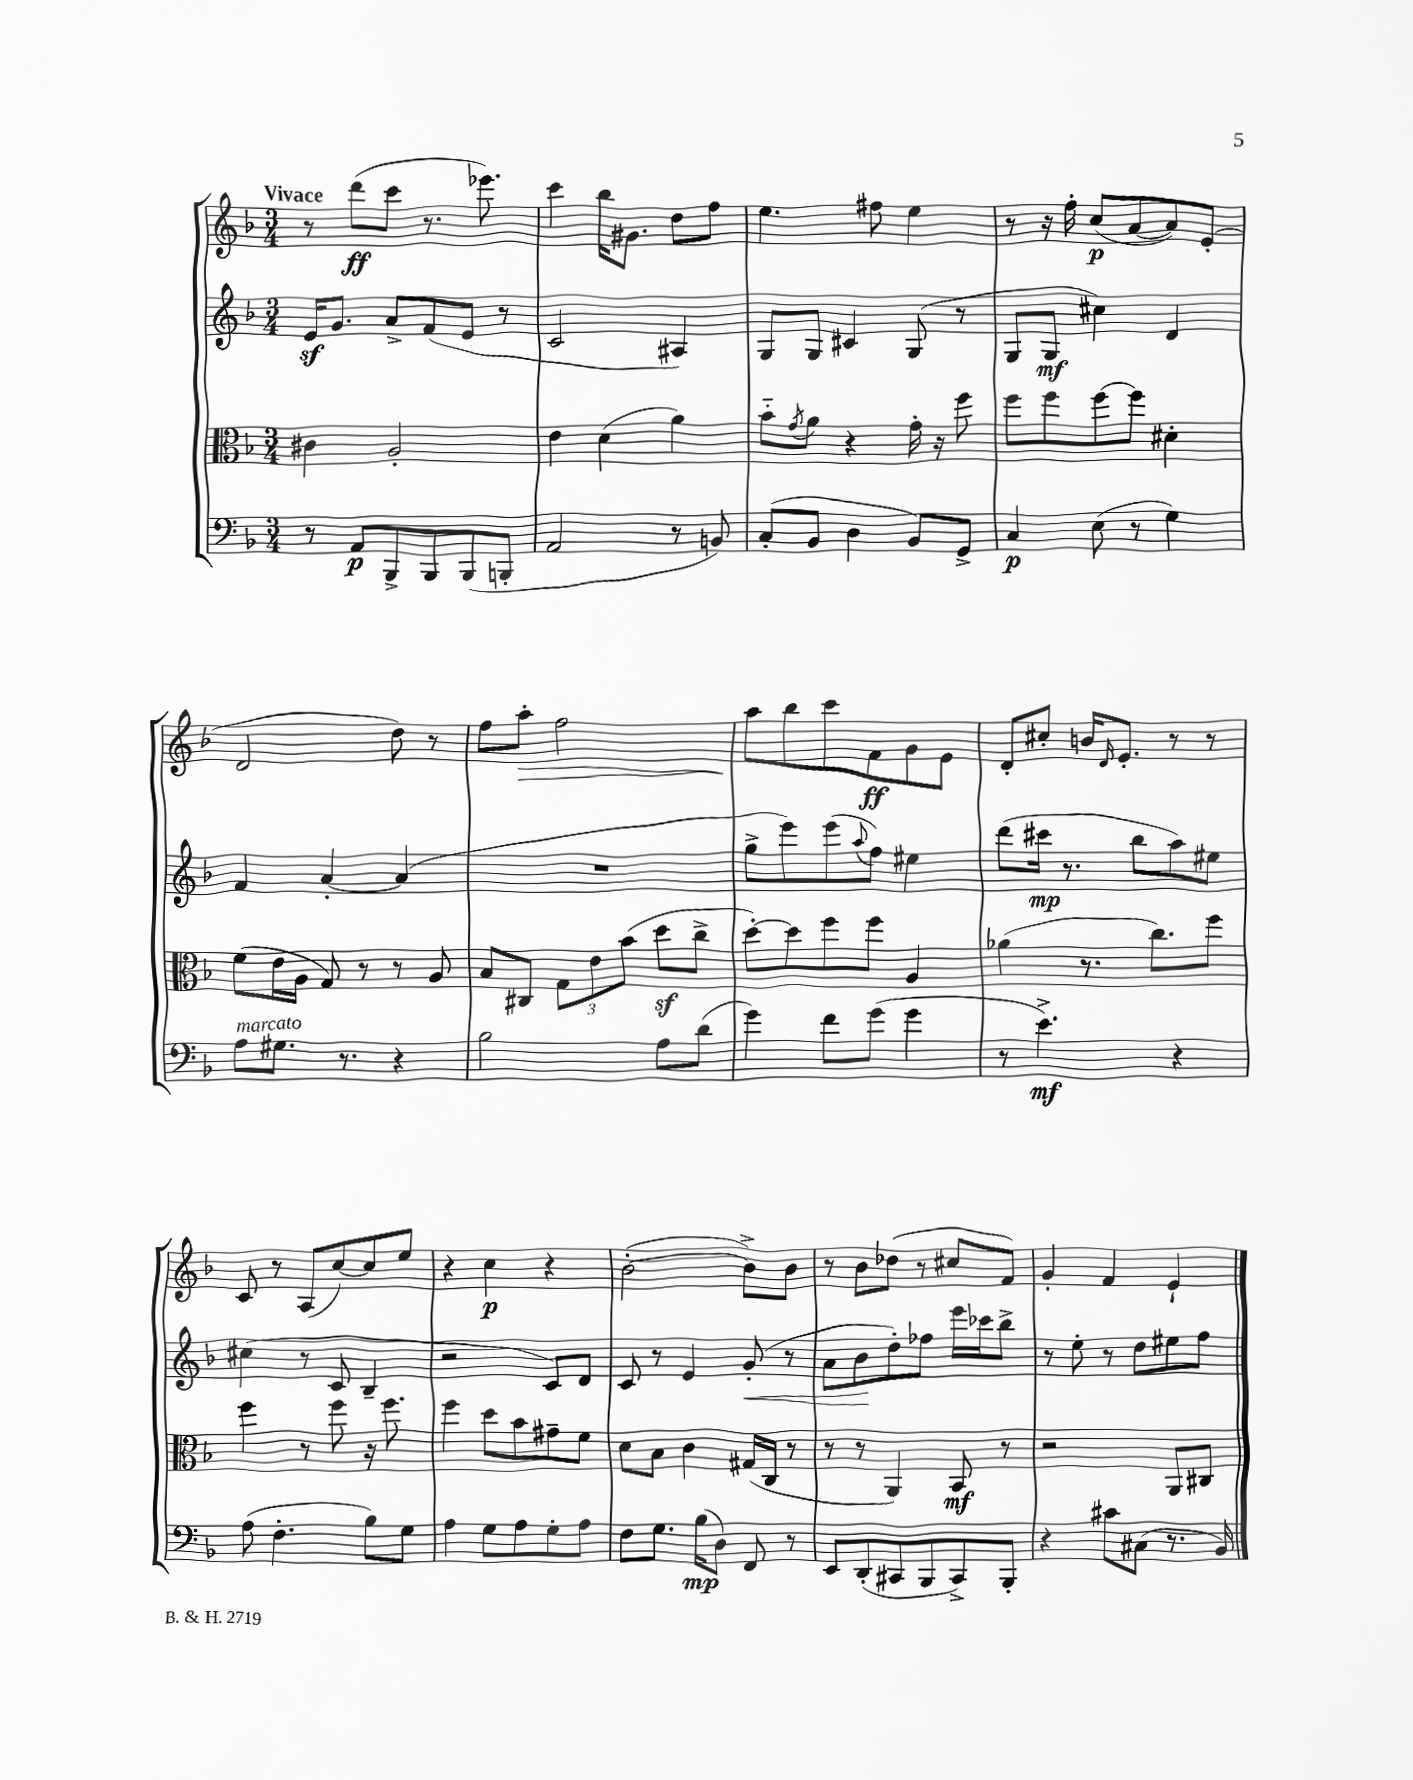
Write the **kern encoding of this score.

**kern	**kern	**kern	**kern
*staff4	*staff3	*staff2	*staff1
*clefF4	*clefC3	*clefG2	*clefG2
*k[b-]	*k[b-]	*k[b-]	*k[b-]
*M3/4	*M3/4	*M3/4	*M3/4
8r	4c#	16e	8r
.	.	8.g	.
8AA	.	.	(8ddd
8BBB-^	2A'	8a^	8ccc
8BBB-	.	(8f	8.r
(8BBB-	.	8e	.
.	.	.	8.eee-)
8BBB'	.	8r	.
=	=	=	=
2AA	4e	2c	4ccc
.	(4d	.	16bb-
.	.	.	8.g#
8r	4a)	4A#)	8dd
8BB)	.	.	8ff
=	=	=	=
(8C'	8b-'~	8G	4.ee
.	8qg	.	.
8BB-	8a	8G	.
4D	4r	4c#	.
.	.	.	8ff#
8BB-)	16g'	(8G	4ee
.	16r	.	.
8GG^	8ff	8r	.
=	=	=	=
4C	8ff	8G	8r
.	8ff	8G	16r
.	.	.	16ff'
(8E	[8ff	4cc#)	(8cc
8r	8ff]	.	[8a
4G)	4d#'	4d	8a])
.	.	.	(8e'
=	=	=	=
8A	(8f	4f	2d
8.G#	16e	.	.
.	16A	.	.
.	8G)	[4a'	.
8.r	.	.	.
.	8r	.	.
4r	8r	(4a]	8dd)
.	8A	.	8r
=	=	=	=
2B-	8B-	2.r	8ff
.	8C#	.	8aa'
.	12G	.	2ff
.	12e	.	.
.	(12b-	.	.
8A	8dd	.	.
(8d	8cc^	.	.
=	=	=	=
4g)	[8dd')	8gg^	8aa
.	8dd]	8eee)	8bb-
8f	8ff	(8eee	8ccc
.	.	8qqaa	.
(8g	8ff	8ff)	8f
4g	4A	4ee#	8g
.	.	.	8e
=	=	=	=
8r	(4a-	(8ddd	8d'
4.e^)	.	16ccc#	8cc#'
.	.	8.r	.
.	8.r	.	16b
.	.	.	16qqd
.	.	.	8.e'
.	.	8bb-	.
.	8.cc)	.	.
4r	.	8aa)	8r
.	8ff	8ee#	8r
=	=	=	=
(8A	4ff	(4cc#	8c
4.F'	.	.	8r
.	8r	8r	(8A
.	8ff	8c	[8cc)
8B-)	16r	4B-~	8cc]
.	8.ff	.	.
8G	.	.	8ee
=	=	=	=
4A	4ff	2r	4r
8G	8dd	.	4cc
8A	8b-	.	.
8G'	8g#~	8c)	4r
8A	8f	8d	.
=	=	=	=
8F	8d	8c	([2b-'
8.G	8B-	8r	.
.	4c	4e	.
(16B-	.	.	.
8D)	.	.	.
8FF	(16G#	(8g'	8b-^])
.	16C	.	.
8r	8r	8r	8b-
=	=	=	=
8EE	8r	8a	8r
(8DD'	8r	8b-	8b-
8CC#	4AA)	8dd')	(8dd-
8BBB-	.	8ff-	8r
8CC#^)	8BB-	16eee	8cc#
.	.	16ccc-	.
8BBB-'	8r	8bb-^	8f)
=	=	=	=
4r	2r	8r	4g'
.	.	8ee'	.
8c#	.	8r	4f
(8C#	.	8dd	.
8.r	8AA	8ee#	4e`
.	8C#	8ff	.
16BB-)	.	.	.
==	==	==	==
*-	*-	*-	*-
